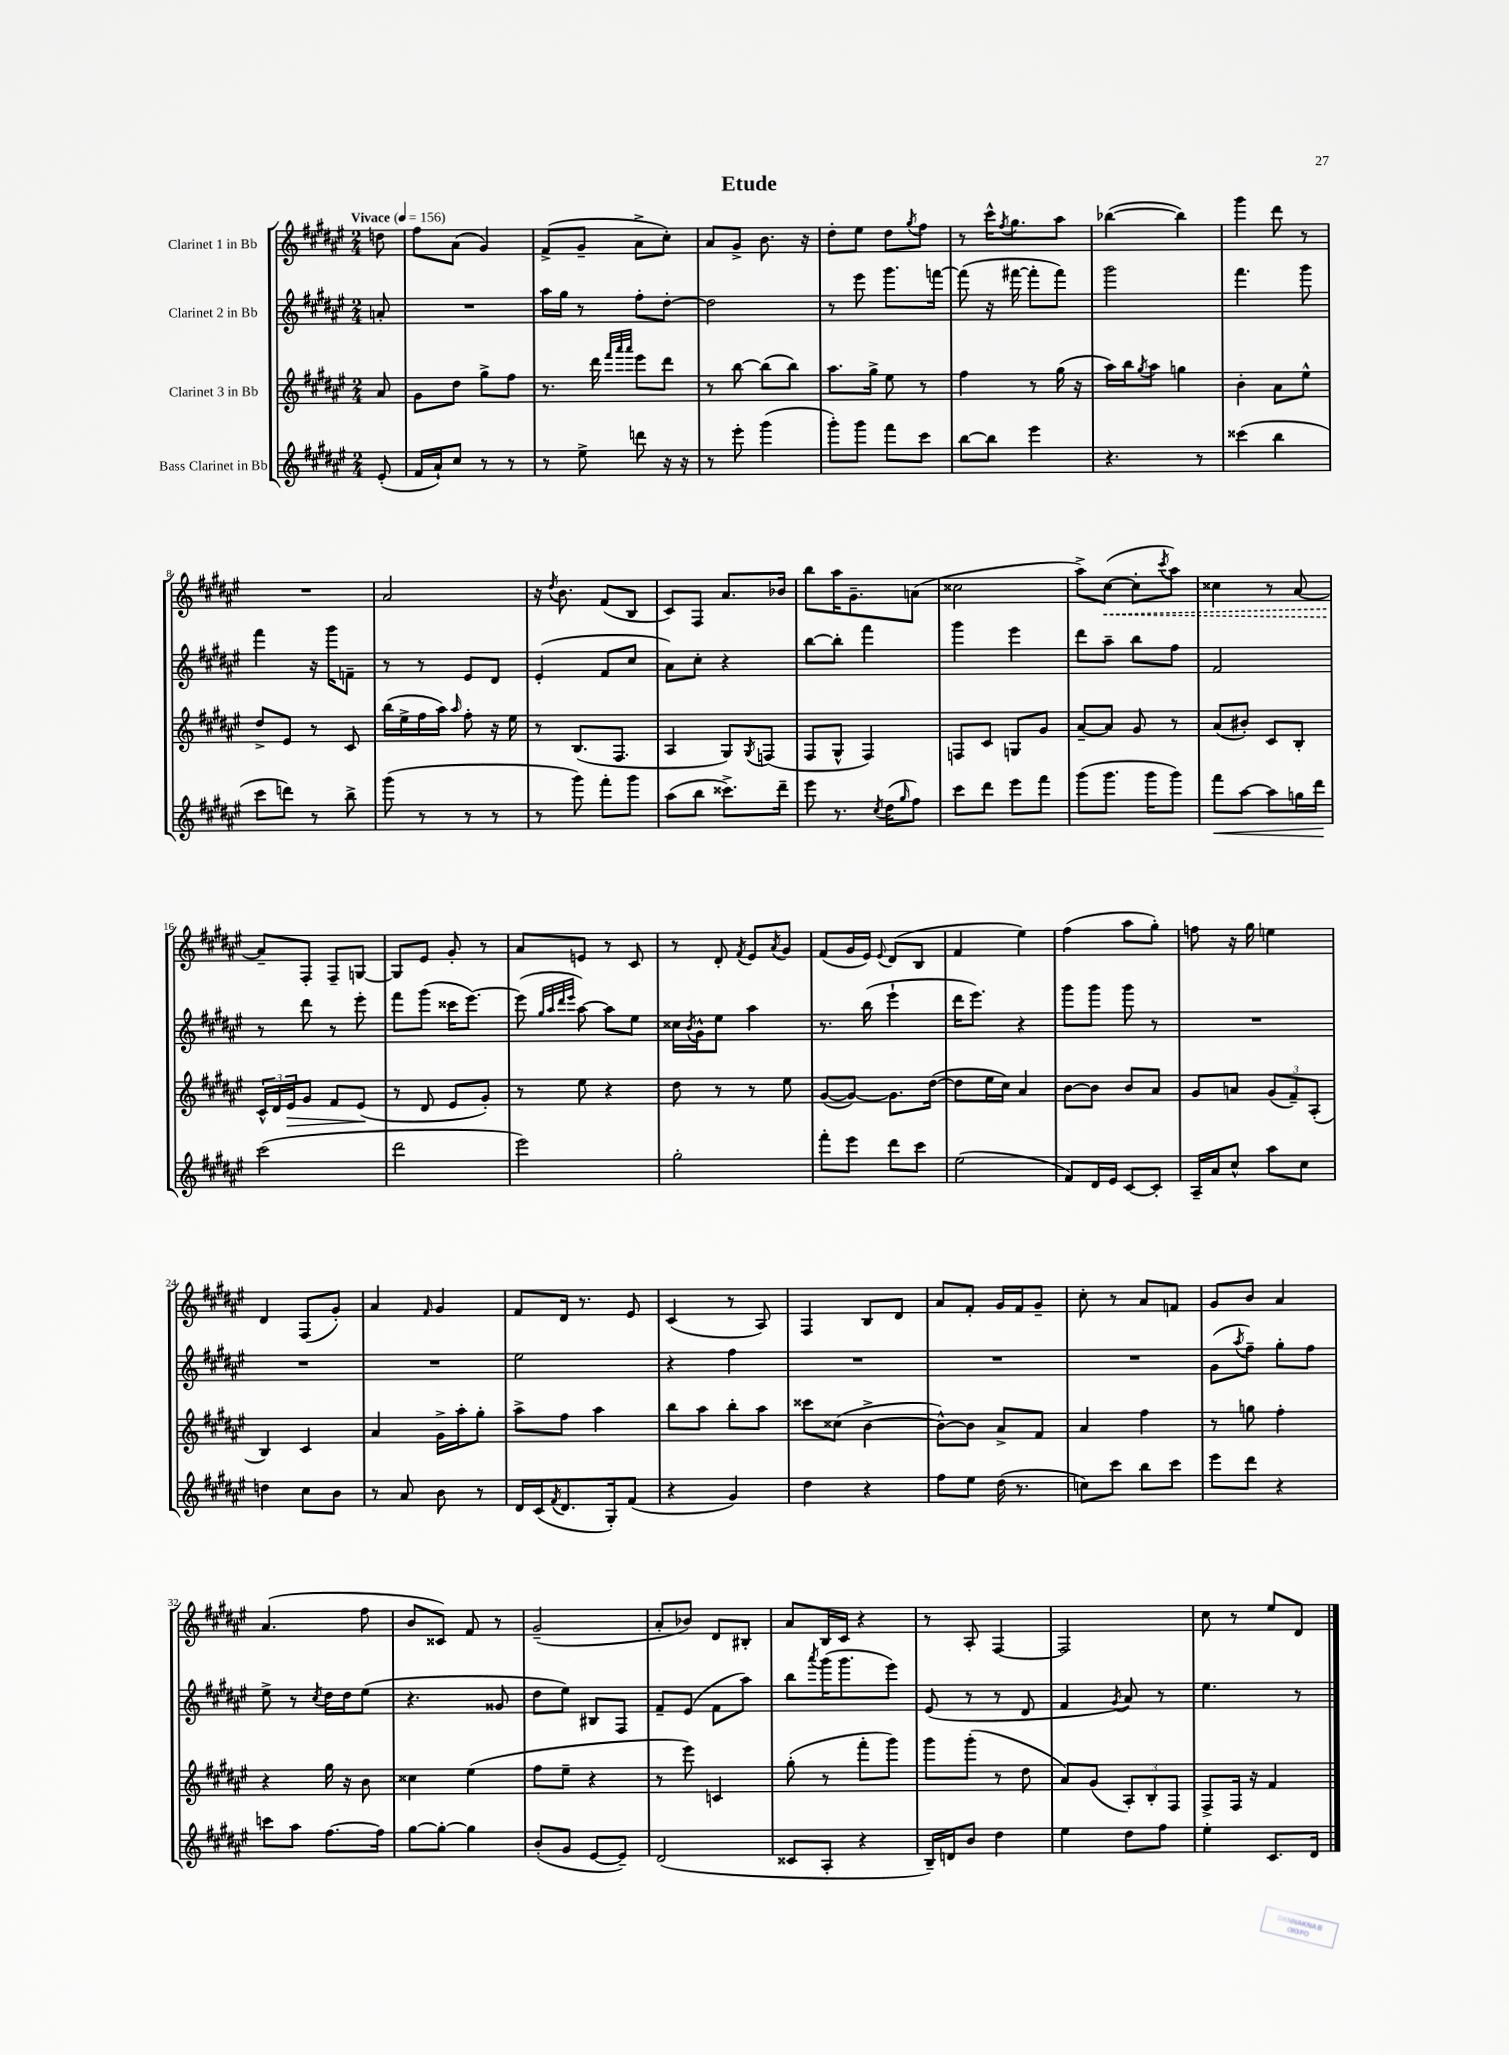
\header { title = "Etude" }
<<
\new StaffGroup <<
\new Staff = "s0" \with { instrumentName = "Clarinet 1 in Bb" } {
    \clef treble \key fis \major \numericTimeSignature \time 2/4 \partial 8 \tempo "Vivace" 4 = 156
    d''8 |
    fis''8 ais'8( gis'4) |
    fis'8->( gis'8-- ais'8-> cis''8-.) |
    ais'8 gis'8-> b'8. r16 |
    dis''8-. eis''8 dis''8 \acciaccatura { gis''8 } fis''8 |
    r8 cis'''16-^ \acciaccatura { fis''8 } gis''8. ais''8 |
    bes''4~( bes''4) |
    gis'''4 dis'''8 r8 |
    R2 |
    ais'2 |
    r16 \acciaccatura { dis''8 } b'8. fis'8( b8 |
    cis'8) fis8 ais'8. bes'16 |
    b''8 ais''16 gis'8.-- a'8( |
    cisis''2 |
    ais''8->) \once \override Hairpin.style = #'dashed-line cis''8~\<( cis''8-. \acciaccatura { cis'''8 } ais''8) |
    cisis''4 r8 ais'8~ |
    ais'8--\! fis8-. fis8-- g8~ |
    g8 eis'8 gis'8-. r8 |
    ais'8 e'8 r8 cis'8 |
    r8 dis'8-. \acciaccatura { fis'8 } eis'8 \acciaccatura { ais'8 } gis'8 |
    fis'8( gis'16 eis'16) \appoggiatura { eis'8 } dis'8( b8 |
    fis'4 eis''4) |
    fis''4( ais''8 gis''8-.) |
    f''8 r16 gis''16 e''4 |
    dis'4 fis8( gis'8-.) |
    ais'4 \grace { fis'16 } gis'4 |
    fis'8 dis'16 r8. eis'8 |
    cis'4( r8 ais8) |
    fis4 b8 dis'8 |
    ais'8 fis'8-. gis'16 fis'16 gis'8-- |
    cis''8-. r8 ais'8 f'8 |
    gis'8 b'8 ais'4 |
    ais'4.( fis''8 |
    b'8 cisis'8) fis'8 r8 |
    gis'2--( |
    ais'8-. bes'8) dis'8 bis8-. |
    ais'8 b16 cis'16 r4 |
    r8 ais8-. fis4~ |
    fis2 |
    cis''8 r8 eis''8 dis'8 \bar "|." |
}
\new Staff = "s1" \with { instrumentName = "Clarinet 2 in Bb" } {
    \clef treble \key fis \major \numericTimeSignature \time 2/4 \partial 8
    a'8-. |
    R2 |
    ais''16 gis''16 r8 fis''8-. dis''8~-. |
    dis''2 |
    r8 eis'''8 gis'''8. f'''16~ |
    f'''8( r16 fis'''16~ fis'''8-. fis'''8) |
    gis'''2 |
    fis'''4. gis'''8 |
    fis'''4 r16 gis'''16 f'8-- |
    r8 r8 eis'8 dis'8 |
    eis'4-.( fis'8 cis''8 |
    ais'8) cis''8-. r4 |
    b''8~ b''8-. fis'''4 |
    gis'''4 eis'''4 |
    dis'''8 ais''8-- b''8 fis''8 |
    fis'2 |
    r8 dis'''8 r8 eis'''8-. |
    fis'''8 gis'''8( cisis'''16 eis'''8.~) |
    eis'''8( \grace { gis''32 ais''32 dis'''32 eis'''32 } ais''8~) ais''8 eis''8 |
    cisis''16 \acciaccatura { b'8 } gis'16-^ eis''8 ais''4 |
    r8. b''16( eis'''4-! |
    dis'''16 eis'''8.) r4 |
    gis'''8 gis'''8 gis'''8 r8 |
    R2 |
    R2 |
    R2 |
    eis''2 |
    r4 fis''4 |
    R2 |
    R2 |
    R2 |
    gis'8( \acciaccatura { ais''8 } fis''8--) gis''8-. fis''8 |
    eis''8-> r8 \acciaccatura { cis''8 } dis''16 dis''16 eis''8( |
    r4. gisis'8 |
    dis''8 eis''8) bis8 fis8 |
    fis'8-- eis'8( fis'8 ais''8) |
    b''8 \acciaccatura { ais'''8 } gis'''16( gis'''8. eis'''8) |
    eis'8( r8 r8 dis'8 |
    fis'4 \acciaccatura { gis'8 } ais'8) r8 |
    eis''4. r8 \bar "|." |
}
\new Staff = "s2" \with { instrumentName = "Clarinet 3 in Bb" } {
    \clef treble \key fis \major \numericTimeSignature \time 2/4 \partial 8
    ais'8 |
    gis'8 dis''8 gis''8-> fis''8 |
    r8. dis'''16 \grace { fis'''32 ais'''32 ais'''32 } eis'''8 dis'''8 |
    r8 b''8~ b''8( b''8) |
    ais''8. gis''16-> eis''8 r8 |
    fis''4 r8 gis''16( r16 |
    ais''16) b''16 \acciaccatura { gis''8 } ais''8 g''4 |
    b'4-. ais'8 eis''8-^ |
    dis''8-> eis'8 r8 cis'8 |
    b''16( eis''16-> fis''16 ais''16) \grace { ais''16 } fis''8-. r16 eis''16 |
    r8 b8.( fis8. |
    ais4 gis8) \acciaccatura { gis8 } f8( |
    fis8 gis8-^ fis4) |
    f8 cis'8 g8 gis'8 |
    ais'8~-- ais'8 gis'8 r8 |
    ais'8( bis'8-.) cis'8 b8-. |
    \tuplet 3/2 { cis'16-^ dis'16 eis'16\> } gis'8 fis'8 eis'8\!( |
    r8 dis'8 eis'8 gis'8-.) |
    r8 eis''8 r4 |
    dis''8 r8 r8 eis''8 |
    gis'8~( gis'8~) gis'8. dis''16~( |
    dis''8 eis''16 cis''16) ais'4 |
    b'8~ b'8 b'8 ais'8 |
    gis'8 a'8 \tuplet 3/2 { gis'8( fis'8--) ais8-.( } |
    b4) cis'4 |
    ais'4 gis'16-> ais''16-. gis''8-. |
    ais''8-> fis''8 ais''4 |
    b''8 ais''8 b''8-. ais''8 |
    cisis'''8 cisis''8( b'4~-> |
    b'8~-^) b'8 ais'8-> fis'8 |
    ais'4 fis''4 |
    r8 g''8 fis''4-. |
    r4 gis''16 r16 b'8 |
    cisis''4 eis''4( |
    fis''8 eis''8-- r4 |
    r8 eis'''8) c'4 |
    gis''8-.( r8 fis'''8-. gis'''8) |
    gis'''8 gis'''8-.( r8 dis''8 |
    ais'8) gis'8( \tuplet 3/2 { ais8-.) b8-. fis8 } |
    fis8-> fis16 r16 fis'4 \bar "|." |
}
\new Staff = "s3" \with { instrumentName = "Bass Clarinet in Bb" } {
    \clef treble \key fis \major \numericTimeSignature \time 2/4 \partial 8
    eis'8-.( |
    fis'16 ais'16-!) cis''8 r8 r8 |
    r8 eis''8-> d'''8 r16 r16 |
    r8 eis'''8-. gis'''4( |
    gis'''8-.) gis'''8 fis'''8 cis'''8 |
    b''8~ b''8 eis'''4 |
    r4. r8 |
    cisis'''4( b''4 |
    cis'''8 d'''8) r8 b''8-> |
    gis'''8( r8 r8 r8 |
    r8 gis'''8) fis'''8-. gis'''8 |
    ais''8( b''8 cisis'''8.->) dis'''16-- |
    eis'''8 r8. \acciaccatura { cis''8 } dis''16( \grace { gis''16 } fis''8) |
    cis'''8 dis'''8 eis'''8 fis'''8 |
    gis'''8( gis'''8. gis'''16 gis'''8) |
    fis'''8\< ais''8~ ais''8 g''16 dis'''16\! |
    cis'''2( |
    dis'''2 |
    eis'''2) |
    gis''2-. |
    fis'''8-. eis'''8 dis'''8 cis'''8 |
    eis''2( |
    fis'8) dis'16 eis'16 cis'8~ cis'8-. |
    ais16-- ais'16 cis''8-^ ais''8 cis''8 |
    d''4 cis''8 b'8 |
    r8 ais'8 b'8 r8 |
    dis'16 cis'16( \acciaccatura { fis'8 } dis'8. gis16-.) fis'8( |
    r4 gis'4) |
    dis''4 r4 |
    fis''8 eis''8 dis''16( r8. |
    c''8) cis'''8 b''8 cis'''8 |
    eis'''8 dis'''8 r4 |
    c'''8 ais''8 fis''8.~ fis''16 |
    gis''8~ gis''8~-. gis''4 |
    b'8-.( gis'8 eis'8~ eis'8--) |
    dis'2( |
    cisis'8 ais8-. r4 |
    b16--) d'16 b'8 dis''4 |
    eis''4 dis''8 fis''8 |
    eis''4-. cis'8. dis'16 \bar "|." |
}
>>
>>
